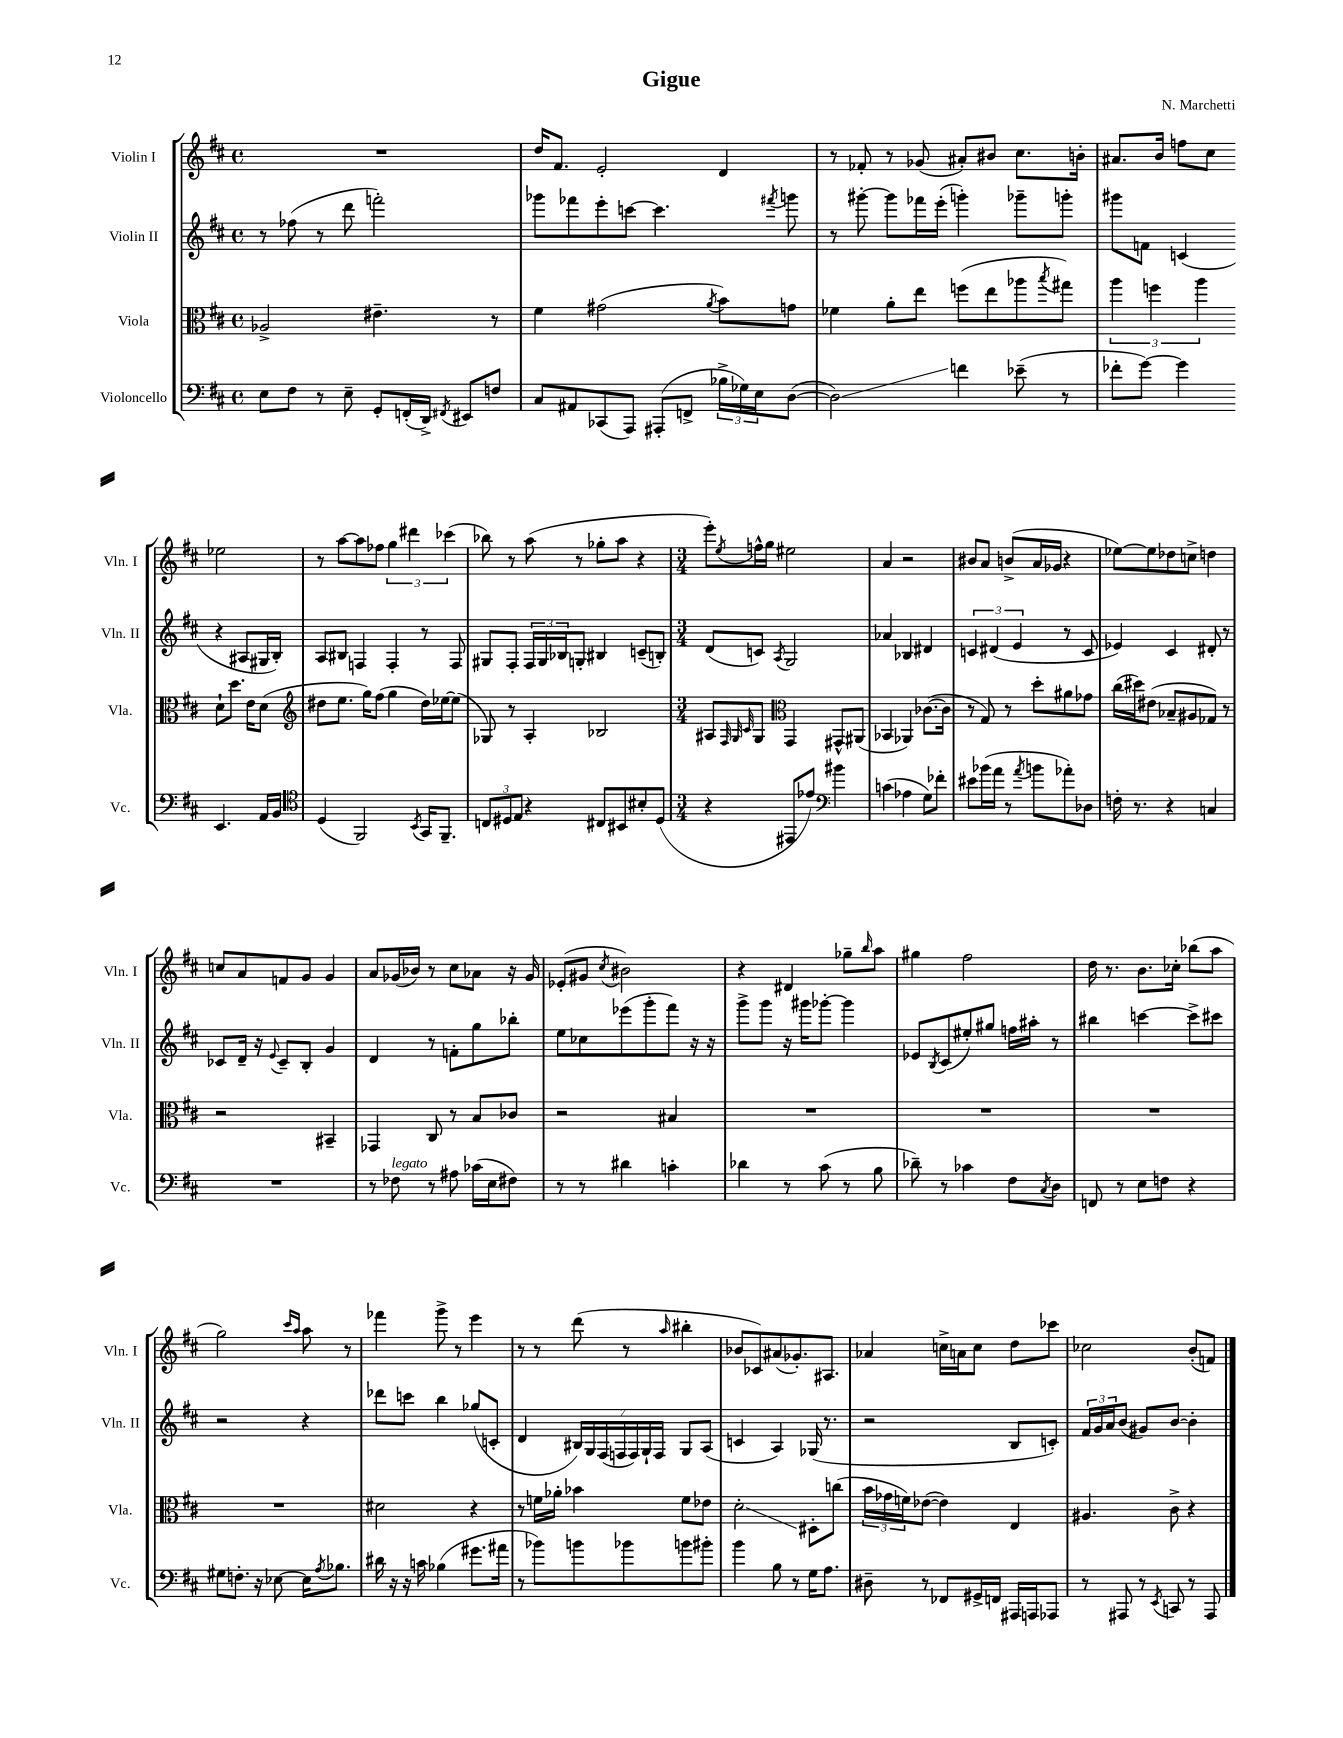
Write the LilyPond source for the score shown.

\header { title = "Gigue" composer = "N. Marchetti" }
<<
\new StaffGroup <<
\new Staff = "s0" \with { instrumentName = "Violin I" shortInstrumentName = "Vln. I" } {
    \clef treble \key d \major \defaultTimeSignature \time 4/4
    R1 |
    d''16 fis'8. e'2-. d'4 |
    r8 fes'8-. r8 ges'8( ais'8-.) bis'8 cis''8. b'16-. |
    ais'8. b'16 f''8 cis''8 ees''2 |
    r8 a''8~ a''8 fes''8 \tuplet 3/2 { g''4 dis'''4 ces'''4( } |
    bes''8) r8 a''8( r8 ges''8-. a''8 r4 |
    \numericTimeSignature \time 3/4 e'''8-.) \acciaccatura { e''8 } f''16-^ g''16 eis''2 |
    a'4 r2 |
    bis'8 a'8 b'8->( a'16 ges'16 r4 |
    ees''8~) ees''8 des''8 c''8-> d''4 |
    c''8 a'8 f'8 g'8 g'4 |
    a'8 ges'16( bes'16) r8 cis''8 aes'8 r16 ges'16 |
    ees'8-.( gis'8 \acciaccatura { cis''8 } bis'2) |
    r4 dis'4 ges''8-- \grace { b''16 } a''8 |
    gis''4 fis''2 |
    d''16 r8. b'8. ces''16-. bes''8( a''8 |
    g''2) \grace { cis'''16 a''16 } a''8 r8 |
    fes'''4 g'''8-> r8 e'''4 |
    r8 r8 d'''8( r8 \grace { a''16 } bis''4-. |
    bes'8 ces'8) ais'8( ges'8.-.) ais8. |
    aes'4 c''16-> a'16 c''8 d''8 ces'''8 |
    ces''2 b'8-.( f'8) \bar "|." |
}
\new Staff = "s1" \with { instrumentName = "Violin II" shortInstrumentName = "Vln. II" } {
    \clef treble \key d \major \defaultTimeSignature \time 4/4
    r8 fes''8( r8 d'''8 f'''2-.) |
    ges'''8 fes'''8 e'''8-. c'''8~ c'''4. \acciaccatura { fis'''8 } g'''8 |
    r8 gis'''8~-. gis'''8 fes'''16 e'''16-.( g'''4-.) ges'''8-- g'''8-. |
    gis'''8 f'8 c'4( r4 ais8 gis16 b16-.) |
    a8 bis8 f4 f4-. r8 f8 |
    gis8 fis8-. \tuplet 3/2 { fis16 gis16 bes16 } g8-. bis4 c'8--( b8-.) |
    \numericTimeSignature \time 3/4 d'8( c'8) \acciaccatura { a8 } g2 |
    aes'4 bes4 dis'4 |
    \tuplet 3/2 { c'4 dis'4( e'4 } r8 c'8 |
    ees'4) cis'4 dis'8-. r8 |
    ces'8 d'16-- r16 \appoggiatura { e'8 } ces'8-- b8-. g'4 |
    d'4 r8 f'8-. g''8 bes''8-. |
    e''8 ces''8 ees'''8( g'''8-. fis'''8) r16 r16 |
    g'''8-> g'''8 r16 gis'''16 ges'''8~-. ges'''4 |
    ees'8 \acciaccatura { b8 } cis'8( eis''8-.) gis''8 f''16 ais''16-. r8 |
    bis''4 c'''4~ c'''8-> cis'''8 |
    r2 r4 |
    des'''8 c'''8 b''4 ges''8( c'8-. |
    d'4 \tuplet 7/4 { bis16) g16 fis16( f16 f16) g16-! f16 } g8 a8( |
    c'4 a4) ges16( r8. |
    r2 b8 c'8-.) |
    \tuplet 3/2 { fis'16 g'16 a'16 } b'8( gis'8) b'8~ b'4-. \bar "|." |
}
\new Staff = "s2" \with { instrumentName = "Viola" shortInstrumentName = "Vla." } {
    \clef alto \key d \major \defaultTimeSignature \time 4/4
    aes2-> eis'4.-- r8 |
    fis'4 gis'2( \acciaccatura { a'8 } b'8) g'8 |
    fes'4 a'8-. e''8 f''8( e''8 aes''8 \acciaccatura { b''8 } gis''8) |
    \tuplet 3/2 { a''4 f''4 a''4 } d'8-! d''8. e'16 d'8( |
    \clef treble dis''8 e''8. g''16) fis''8( g''4 dis''16) ees''16~ ees''8( |
    ges8) r8 a4-. bes2 |
    \numericTimeSignature \time 3/4 ais8 \grace { fis32 g32 cis'32 } g8 \clef alto g,4 gis,8-^ ais,8( |
    bes,4 aes,4) ces'8.~( ces'16 |
    r8 g8) r8 d''8-. ais'8 ges'8 |
    cis''16( dis''16) eis'8( bes8-- ais8 ges8) r8 |
    r2 bis,4-- |
    ges,4 cis8 r8 b8 ces'8 |
    r2 bis4 |
    R2. |
    R2. |
    R2. |
    R2. |
    dis'2 r4 |
    r8 f'16 aes'16-. bes'4 f'8 ees'8 |
    d'2-.\glissando dis8-. c''8( |
    \tuplet 3/2 { b'16 ges'16 f'16) } ees'8~( ees'4) e4 |
    ais4. cis'8-> r4 \bar "|." |
}
\new Staff = "s3" \with { instrumentName = "Violoncello" shortInstrumentName = "Vc." } {
    \clef bass \key d \major \defaultTimeSignature \time 4/4
    e8 fis8 r8 e8-- g,8-. f,16-.( d,16->) \acciaccatura { fis,8 } eis,8 f8 |
    cis8 ais,8 ces,8( a,,8) ais,,8-.( f,8-> \tuplet 3/2 { bes16-> ges16) e16 } d8~( |
    d2\glissando) f'4 ees'8--( r8 |
    fes'8-. g'8~) g'4 e,4. a,16 b,16 |
    \clef tenor d4( fis,2) \acciaccatura { b,8 } g,16 fis,8.-- |
    \tuplet 3/2 { c8 dis8 e8 } r4 cis8 bis,8 bis8-. dis8( |
    \numericTimeSignature \time 3/4 r4 eis,8 ees'8) \clef bass bis'4 |
    c'4( aes4 g8) fes'8-. |
    eis'8 bes'16( a'16 r8 \acciaccatura { a'8 } b'8 aes'8-.) des8 |
    f16-. r8. r4 c4 |
    R2. |
    r8 fes8^\markup { \italic "legato" } r8 ais8 ces'16( e16 fis8) |
    r8 r8 dis'4 c'4-. |
    des'4 r8 cis'8( r8 b8 |
    des'8--) r8 ces'4 fis8 \acciaccatura { cis8 } d8 |
    f,8 r8 e8 f8 r4 |
    gis8 f8.-. r16 ees8~ ees16 \acciaccatura { a8 } bes8. |
    dis'16 r16 r16 c'16 bes4( gis'8. ais'16 |
    r8 bes'8) b'8 bes'8 b'8 bis'8-. |
    b'4 b8 r8 g16 a8. |
    dis8-- r8 fes,8 gis,16-> f,16 ais,,16 a,,16 aes,,8 |
    r8 ais,,8 r8 \acciaccatura { e,8 } c,8 r8 ais,,8 \bar "|." |
}
>>
>>
\layout { \context { \Score \remove "Bar_number_engraver" } }
